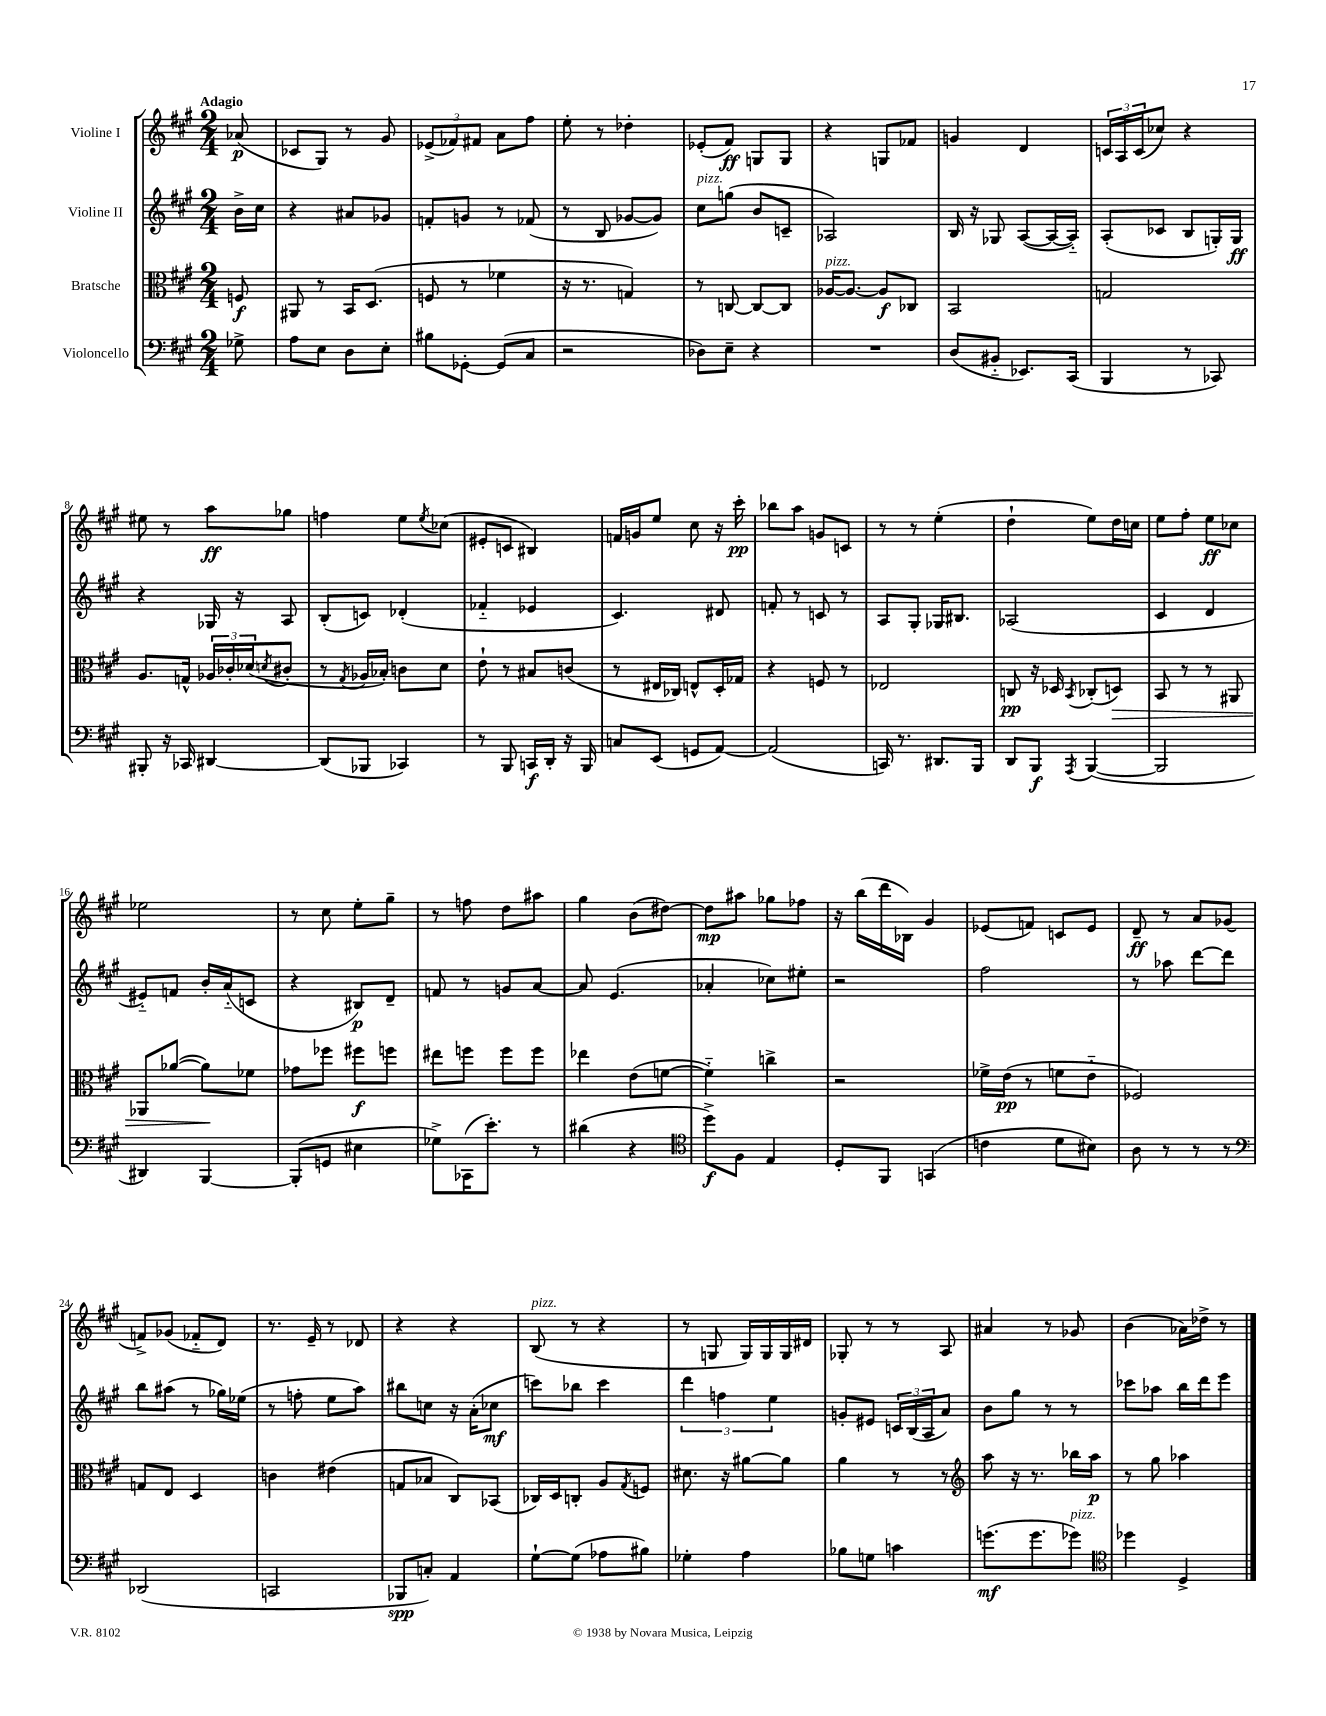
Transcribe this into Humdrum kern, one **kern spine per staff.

**kern	**kern	**kern	**kern
*staff4	*staff3	*staff2	*staff1
*clefF4	*clefC3	*clefG2	*clefG2
*k[f#c#g#]	*k[f#c#g#]	*k[f#c#g#]	*k[f#c#g#]
*M2/4	*M2/4	*M2/4	*M2/4
8G-^\	8F/	16b^\LL	(8a-/
.	.	16cc#\JJ	.
=	=	=	=
8A\L	8AA#/	4r	8c-/L
8E\J	8r	.	8G#/J)
8D\L	16BB/LK	8a#/L	8r
.	(8.D/J	.	.
8E'\J	.	8g-/J	8g#/
=	=	=	=
8B#\L	8F/	8f'/L	(12e-^/L
.	.	.	12f-/)
[8GG-'\J	8r	8g/J	.
.	.	.	12f#/J
(8GG-/]L	4f-\	8r	8a\L
8C#/J	.	(8f-/	8ff#\J
=	=	=	=
2r	16r	8r	8ee'\
.	8.r	.	.
.	.	8B/	8r
.	4G/)	[8g-/L	4dd-'\
.	.	8g-/]J)	.
=	=	=	=
8D-\L)	8r	8cc#\L	(8e-'/L
8E~\J	[8C/	(8gg\J	8f#/J)
4r	8C/_L	8b/L	8G/L
.	8C/]J	8c~/J	8G/J
=	=	=	=
2r	[16A-/LK	2A-/)	4r
.	8.A-/_J	.	.
.	8A-/]L	.	8G/L
.	8C-/J	.	8f-/J
=	=	=	=
(8D/L	2BB/	16B/	4g/
.	.	16r	.
8BB#'~/J	.	8G-/	.
8.EE-/L)	.	([8A/L	4d/
.	.	16A/_L	.
(16CC#/Jk	.	16A'~/]JJ)	.
=	=	=	=
4BBB/	2G/	(8A'/L	24c/LL
.	.	.	24A/
.	.	.	(24c/J
.	.	8c-/J	8cc-/J)
8r	.	8B/L	4r
8CC-/)	.	16G'/L)	.
.	.	16G/JJ	.
=	=	=	=
8BBB#'/	8.A/L	4r	8ee#\
16r	.	.	8r
16CC-/	16G^^/Jk	.	.
[4DD#/	24A-/LL	16G-/	8aa\L
.	24c-'/	.	.
.	.	16r	.
.	(24d-/J	.	.
.	8qd/	.	.
.	8c#'/J	8A/	8gg-\J
=	=	=	=
(8DD#/]L	8r	(8B'/L	4ff\
.	8qG#/	.	.
8BBB-/J	16A-/LL	8c/J)	.
.	16B-'/JJ)	.	.
4CC-/)	8c\L	(4d-'/	8ee\L
.	.	.	8qee/
.	8d\J	.	(8cc-\J
=	=	=	=
8r	8e`\	4f-'~/	8e#'/L
8BBB/	8r	.	8c/J
16CC/LL	8B#/L	4e-/	4B#/)
16DD'/JJ	.	.	.
16r	(8c/J	.	.
16BBB/	.	.	.
=	=	=	=
8C/L	8r	4.c#/)	16f/LL
.	.	.	16g/J
(8EE/J	16E#/LL	.	8ee/J
.	16C-/JJ)	.	.
8GG/L	8E^^/L	.	8cc#\
[8AA/J)	16D'/L	8d#/	16r
.	16G-/JJ	.	16ccc#'\
=	=	=	=
(2AA/]	4r	8f'/	8bb-\L
.	.	8r	8aa\J
.	8F/	8c/	8g/L
.	8r	8r	8c/J
=	=	=	=
16CC/)	2E-/	8A/L	8r
8.r	.	.	.
.	.	8G#'/J	8r
8.DD#/L	.	16G-/LK	(4ee'\
.	.	8.B#/J	.
16BBB/Jk	.	.	.
=	=	=	=
8DD/L	8C/	(2A-/	4dd`\
8BBB/J	16r	.	.
.	16D-/	.	.
8qAAA/	8qBB/	.	.
([4BBB/	(8C-'/L	.	8ee\L)
.	8D/J)	.	16dd\L
.	.	.	16cc\JJ
=	=	=	=
2BBB/]	8BB/	4c#/	8ee\L
.	8r	.	8ff#'\J
.	8r	4d/	8ee\L
.	8AA#/	.	8cc-\J
=	=	=	=
4DD#/)	8AA-/L	8e#'~/L)	2ee-\
.	([8a-/J	8f/J	.
[4BBB/	8a-\]L)	16b'/LL	.
.	.	(16a'~/J	.
.	8f-\J	8c/J	.
=	=	=	=
(8BBB'/]L	8g-\L	4r	8r
8GG/J	8ff-\J	.	8cc#\
4E#\	8ff#\L	8B#/L)	8ee'\L
.	8ff\J	8d~/J	8gg#~\J
=	=	=	=
8G-^\L)	8ee#\L	8f/	8r
(16CC-\K	8ff\J	8r	8ff\
8.e'\J)	.	.	.
.	8ff\L	8g/L	8dd\L
8r	8ff\J	[8a/J	8aa#\J
=	=	=	=
(4d#\	4ee-\	8a/]	4gg#\
.	.	(4.e/	.
4r	(8e\L	.	(8b\L
.	[8f\J	.	[8dd#\J)
=	=	=	=
*clefC4	*	*	*
8dd^\L)	4f'~\])	4a-'/	8dd#\]L
8F#\J	.	.	8aa#\J
4E/	4cc^\	8cc-\L)	8gg-\L
.	.	8ee#'\J	8ff-\J
=	=	=	=
8D'/L	2r	2r	16r
.	.	.	(16bb\LL
8FF#/J	.	.	16ddd\
.	.	.	16B-\JJ)
(4GG/	.	.	4g#/
=	=	=	=
4c\	16f-^\LL	2ff#\	(8e-/L
.	(16e\JJ	.	.
.	8r	.	8f/J)
8d\L	8f\L	.	8c/L
8B#\J)	8e'~\J	.	8e-/J
=	=	=	=
8A\	2F-/)	8r	8d~/
8r	.	8aa-\	8r
8r	.	[8ddd\L	8a/L
8r	.	8ddd\]J	(8g-/J
=	=	=	=
*clefF4	*	*	*
(2DD-/	8G/L	8bb\L	8f^/L)
.	8E/J	(8aa#\J	(8g-/J
.	4D/	8r	8f-'~/L
.	.	16gg-\LL)	8d/J)
.	.	(16ee-\JJ	.
=	=	=	=
2CC/	4c\	8r	8.r
.	.	8ff'\	.
.	.	.	16e~/
.	(4e#\	8ee\L	8r
.	.	8aa\J)	8d-/
=	=	=	=
8BBB-/L	8G/L	8bb#\L	4r
8C'/J)	8B-/J	8cc\J	.
4AA/	8C#/L)	16r	4r
.	.	(16a'\LK	.
.	(8BB-/J	8cc-\J	.
=	=	=	=
[8G#`\L	16C-/LL)	8ccc\L)	(8B/
.	16D/J	.	.
(8G#\]J	8C'/J	8bb-\J	8r
8A-\L	8A/L	4ccc\	4r
.	8qG#/	.	.
8B#\J)	8F/J	.	.
=	=	=	=
4G-'\	8.d#\	6ddd\	8r
.	.	.	8G/
.	.	6ff\	.
.	16r	.	.
4A\	[8a#\L	.	16G/LL)
.	.	.	16G/
.	.	6ee\	.
.	8a#\]J	.	16G/
.	.	.	16d#/JJ
=	=	=	=
8B-\L	4a\	8g'/L	8G-'/
8G\J	.	8e#/J	8r
4c\	8r	24c/LL	8r
.	.	(24B/	.
.	.	24A/J	.
.	8r	8a/J)	8A/
=	=	=	=
*	*clefG2	*	*
(8.g\L	8aa\	8b\L	4a#/
.	16r	8gg#\J	.
8.g\	8.r	.	.
.	.	8r	8r
8g-\J)	16bb-\LL	8r	8g-/
.	16aa\JJ	.	.
=	=	=	=
*clefC4	*	*	*
4dd-\	8r	8ccc-\L	(4b\
.	8gg#\	8aa-\J	.
4D^/	4aa-\	16bb\LL	16a-\LL)
.	.	16ddd\J	16dd-^\JJ
.	.	8eee\J	8r
==	==	==	==
*-	*-	*-	*-
